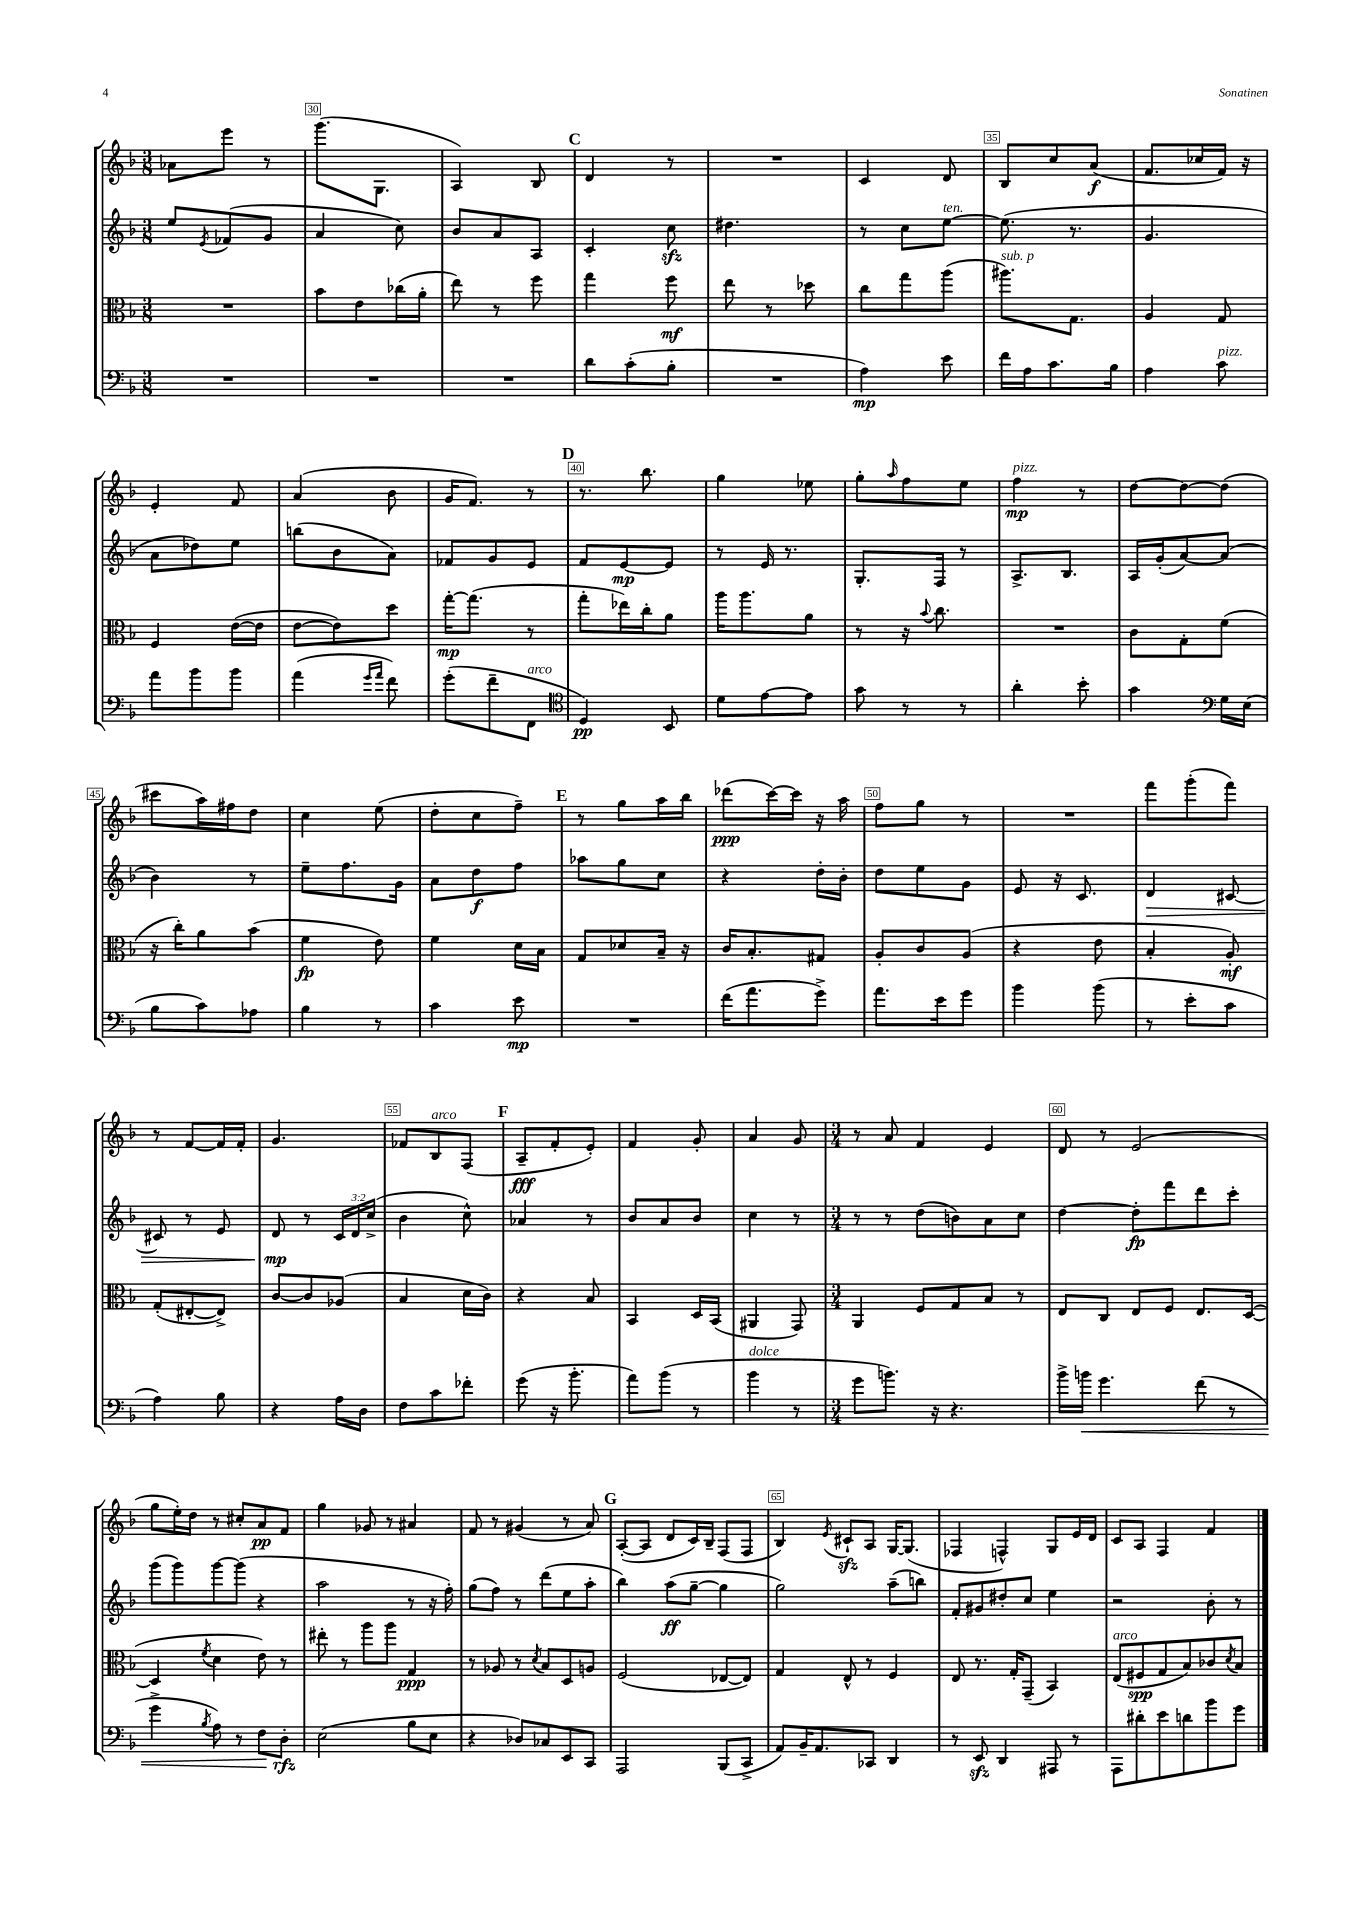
<<
\new StaffGroup <<
\new Staff = "s0" {
    \clef treble \key f \major \numericTimeSignature \time 3/8
    aes'8 e'''8 r8 |
    g'''8.( g8. |
    a4) bes8 |
    \mark \markup { \bold "C" } d'4 r8 |
    R4. |
    c'4 d'8 |
    bes8 c''8 a'8\f( |
    f'8. ces''16 f'16) r16 |
    e'4-. f'8 |
    a'4( bes'8 |
    g'16 f'8.) r8 |
    \mark \markup { \bold "D" } r8. bes''8. |
    g''4 ees''8 |
    g''8-. \grace { a''16 } f''8 e''8 |
    f''4\mp^\markup { \italic "pizz." } r8 |
    d''8~ d''8~ d''8( |
    cis'''8 a''16) fis''16 d''8 |
    c''4 e''8( |
    d''8-. c''8 f''8--) |
    \mark \markup { \bold "E" } r8 g''8 a''16 bes''16 |
    des'''8\ppp( c'''16~) c'''16 r16 a''16 |
    f''8 g''8 r8 |
    R4. |
    f'''8 g'''8-.( f'''8) |
    r8 f'8~ f'16 f'16-. |
    g'4. |
    fes'8 bes8^\markup { \italic "arco" } f8( |
    \mark \markup { \bold "F" } a8--\fff f'8-. e'8-.) |
    f'4 g'8-. |
    a'4 g'8 |
    \numericTimeSignature \time 3/4 r8 a'8 f'4 e'4 |
    d'8 r8 e'2( |
    g''8 e''16-.) d''16 r8 cis''8-. a'8\pp f'8 |
    g''4 ges'8 r8 ais'4 |
    f'8 r8 gis'4( r8 a'8) |
    \mark \markup { \bold "G" } a8~-.( a8 d'8 c'16) bes16-- f8( f8 |
    bes4) \acciaccatura { e'8 } cis'8-!\sfz a8 g16~ g8.( |
    fes4 f4-^) g8 e'16 d'16 |
    c'8 a8 f4 f'4 \bar "|." |
}
\new Staff = "s1" {
    \clef treble \key f \major \numericTimeSignature \time 3/8 \override Staff.TupletNumber.text = #tuplet-number::calc-fraction-text
    e''8 \acciaccatura { e'8 } fes'8( g'8 |
    a'4 c''8) |
    bes'8 a'8 a8 |
    \mark \markup { \bold "C" } c'4-. c''8\sfz |
    dis''4. |
    r8 c''8 e''8~^\markup { \italic "ten." } |
    e''8.( r8. |
    g'4. |
    a'8 des''8) e''8 |
    b''8( bes'8 a'8) |
    fes'8 g'8 e'8 |
    \mark \markup { \bold "D" } f'8 e'8~\mp e'8 |
    r8 e'16 r8. |
    g8.-. f16 r8 |
    a8.-> bes8. |
    a16 g'16-.( a'8~) a'8( |
    bes'4) r8 |
    e''8-- f''8. g'16 |
    a'8 d''8\f f''8 |
    \mark \markup { \bold "E" } aes''8 g''8 c''8 |
    r4 d''16-. bes'16-. |
    d''8 e''8 g'8 |
    e'8 r16 c'8. |
    d'4\> cis'8~ |
    cis'8 r8 e'8 |
    d'8\mp\! r8 \tuplet 3/2 { c'16 d'16 c''16->( } |
    bes'4 c''8-^) |
    \mark \markup { \bold "F" } aes'4 r8 |
    bes'8 a'8 bes'8 |
    c''4 r8 |
    \numericTimeSignature \time 3/4 r8 r8 d''8( b'8) a'8 c''8 |
    d''4~ d''8-.\fp f'''8 d'''8 c'''8-. |
    g'''8( g'''8) g'''8~ g'''8( r4 |
    a''2 r8 r16 f''16-.) |
    g''8( f''8) r8 d'''8( e''8 a''8-. |
    \mark \markup { \bold "G" } bes''4) a''8\ff( g''8~-- g''4 |
    g''2) a''8--( b''8) |
    f'8-. gis'8 dis''8-. c''8 e''4 |
    r2 bes'8-. r8 \bar "|." |
}
\new Staff = "s2" {
    \clef alto \key f \major \numericTimeSignature \time 3/8
    R4. |
    bes'8 e'8 ces''16( a'16-. |
    e''8) r8 f''8 |
    \mark \markup { \bold "C" } g''4 f''8\mf |
    e''8 r8 des''8 |
    c''8 g''8 a''8( |
    ais''8.^\markup { \italic "sub. p" }) g8. |
    a4 g8 |
    f4 e'16~( e'16 |
    e'8~ e'8) d''8 |
    g''16~-.\mp g''8.( r8 |
    \mark \markup { \bold "D" } g''8-. ees''16) c''16-. a'8 |
    a''16 a''8. a'8 |
    r8 r16 \appoggiatura { bes'8 } c''8. |
    R4. |
    c'8 g8-. f'8( |
    r16 c''16-.) a'8 bes'8( |
    f'4\fp e'8) |
    f'4 d'16 bes16 |
    \mark \markup { \bold "E" } g8 des'8 bes16-- r16 |
    c'16 bes8.-. gis8 |
    a8-. c'8 a8( |
    r4 e'8 |
    bes4-. a8-.\mf) |
    g8-.( eis8~-. eis8->) |
    c'8~ c'8 aes8( |
    bes4 d'16 c'16) |
    \mark \markup { \bold "F" } r4 bes8 |
    bes,4 d16 bes,16( |
    ais,4 g,8) |
    \numericTimeSignature \time 3/4 a,4 f8 g8 bes8 r8 |
    e8 c8 e8 f8 e8. d16~( |
    d4 \acciaccatura { f'8 } d'4 e'8) r8 |
    eis''8-. r8 a''8 a''8 g4\ppp |
    r8 aes8 r8 \acciaccatura { d'8 } bes8 d8 a8 |
    \mark \markup { \bold "G" } f2( ees8~ ees8) |
    g4 e8-^ r8 f4 |
    e8 r8. g16-. g,8--( bes,4) |
    e8^\markup { \italic "arco" }( fis8\spp g8 bes8) ces'8 \acciaccatura { d'8 } bes8 \bar "|." |
}
\new Staff = "s3" {
    \clef bass \key f \major \numericTimeSignature \time 3/8
    R4. |
    R4. |
    R4. |
    \mark \markup { \bold "C" } d'8 c'8-.( bes8-. |
    R4. |
    a4\mp) e'8 |
    f'16 a16 c'8. bes16 |
    a4 c'8^\markup { \italic "pizz." } |
    a'8 bes'8 bes'8 |
    a'4( \grace { g'16 a'16 } f'8) |
    g'8-.( f'8-- f,8^\markup { \italic "arco" } |
    \mark \markup { \bold "D" } \clef tenor d4\pp) bes,8 |
    d'8 e'8~ e'8 |
    g'8 r8 r8 |
    a'4-. bes'8-. |
    g'4 \clef bass g16 e16( |
    bes8 c'8) aes8 |
    bes4 r8 |
    c'4 e'8\mp |
    \mark \markup { \bold "E" } R4. |
    f'16( a'8. g'8->) |
    a'8. e'16 g'8 |
    bes'4 bes'8( |
    r8 e'8-. c'8 |
    a4) bes8 |
    r4 a16 d16 |
    f8 c'8 fes'8-. |
    \mark \markup { \bold "F" } g'8( r16 bes'8.-. |
    a'8) bes'8( r8 |
    bes'4^\markup { \italic "dolce" } r8 |
    \numericTimeSignature \time 3/4 g'8 b'8.) r16 r4. |
    bes'16-> b'16\< g'4. f'8( r8 |
    g'4-> \acciaccatura { bes8 } a8) r8 f8\! d8-.\rfz |
    e2( bes8 e8 |
    r4 des8) ces8 e,8 c,8 |
    \mark \markup { \bold "G" } a,,2 bes,,8( c,8-> |
    a,8) bes,16-- a,8. ces,8 d,4 |
    r8 e,8\sfz d,4 ais,,8 r8 |
    a,,8 dis'8-. e'8 d'8 bes'8 g'8 \bar "|." |
}
>>
>>
\layout { \context { \Score currentBarNumber = #29 \override BarNumber.break-visibility = ##(#f #t #t) barNumberVisibility = #(every-nth-bar-number-visible 5) \override BarNumber.stencil = #(make-stencil-boxer 0.1 0.3 ly:text-interface::print) } }
